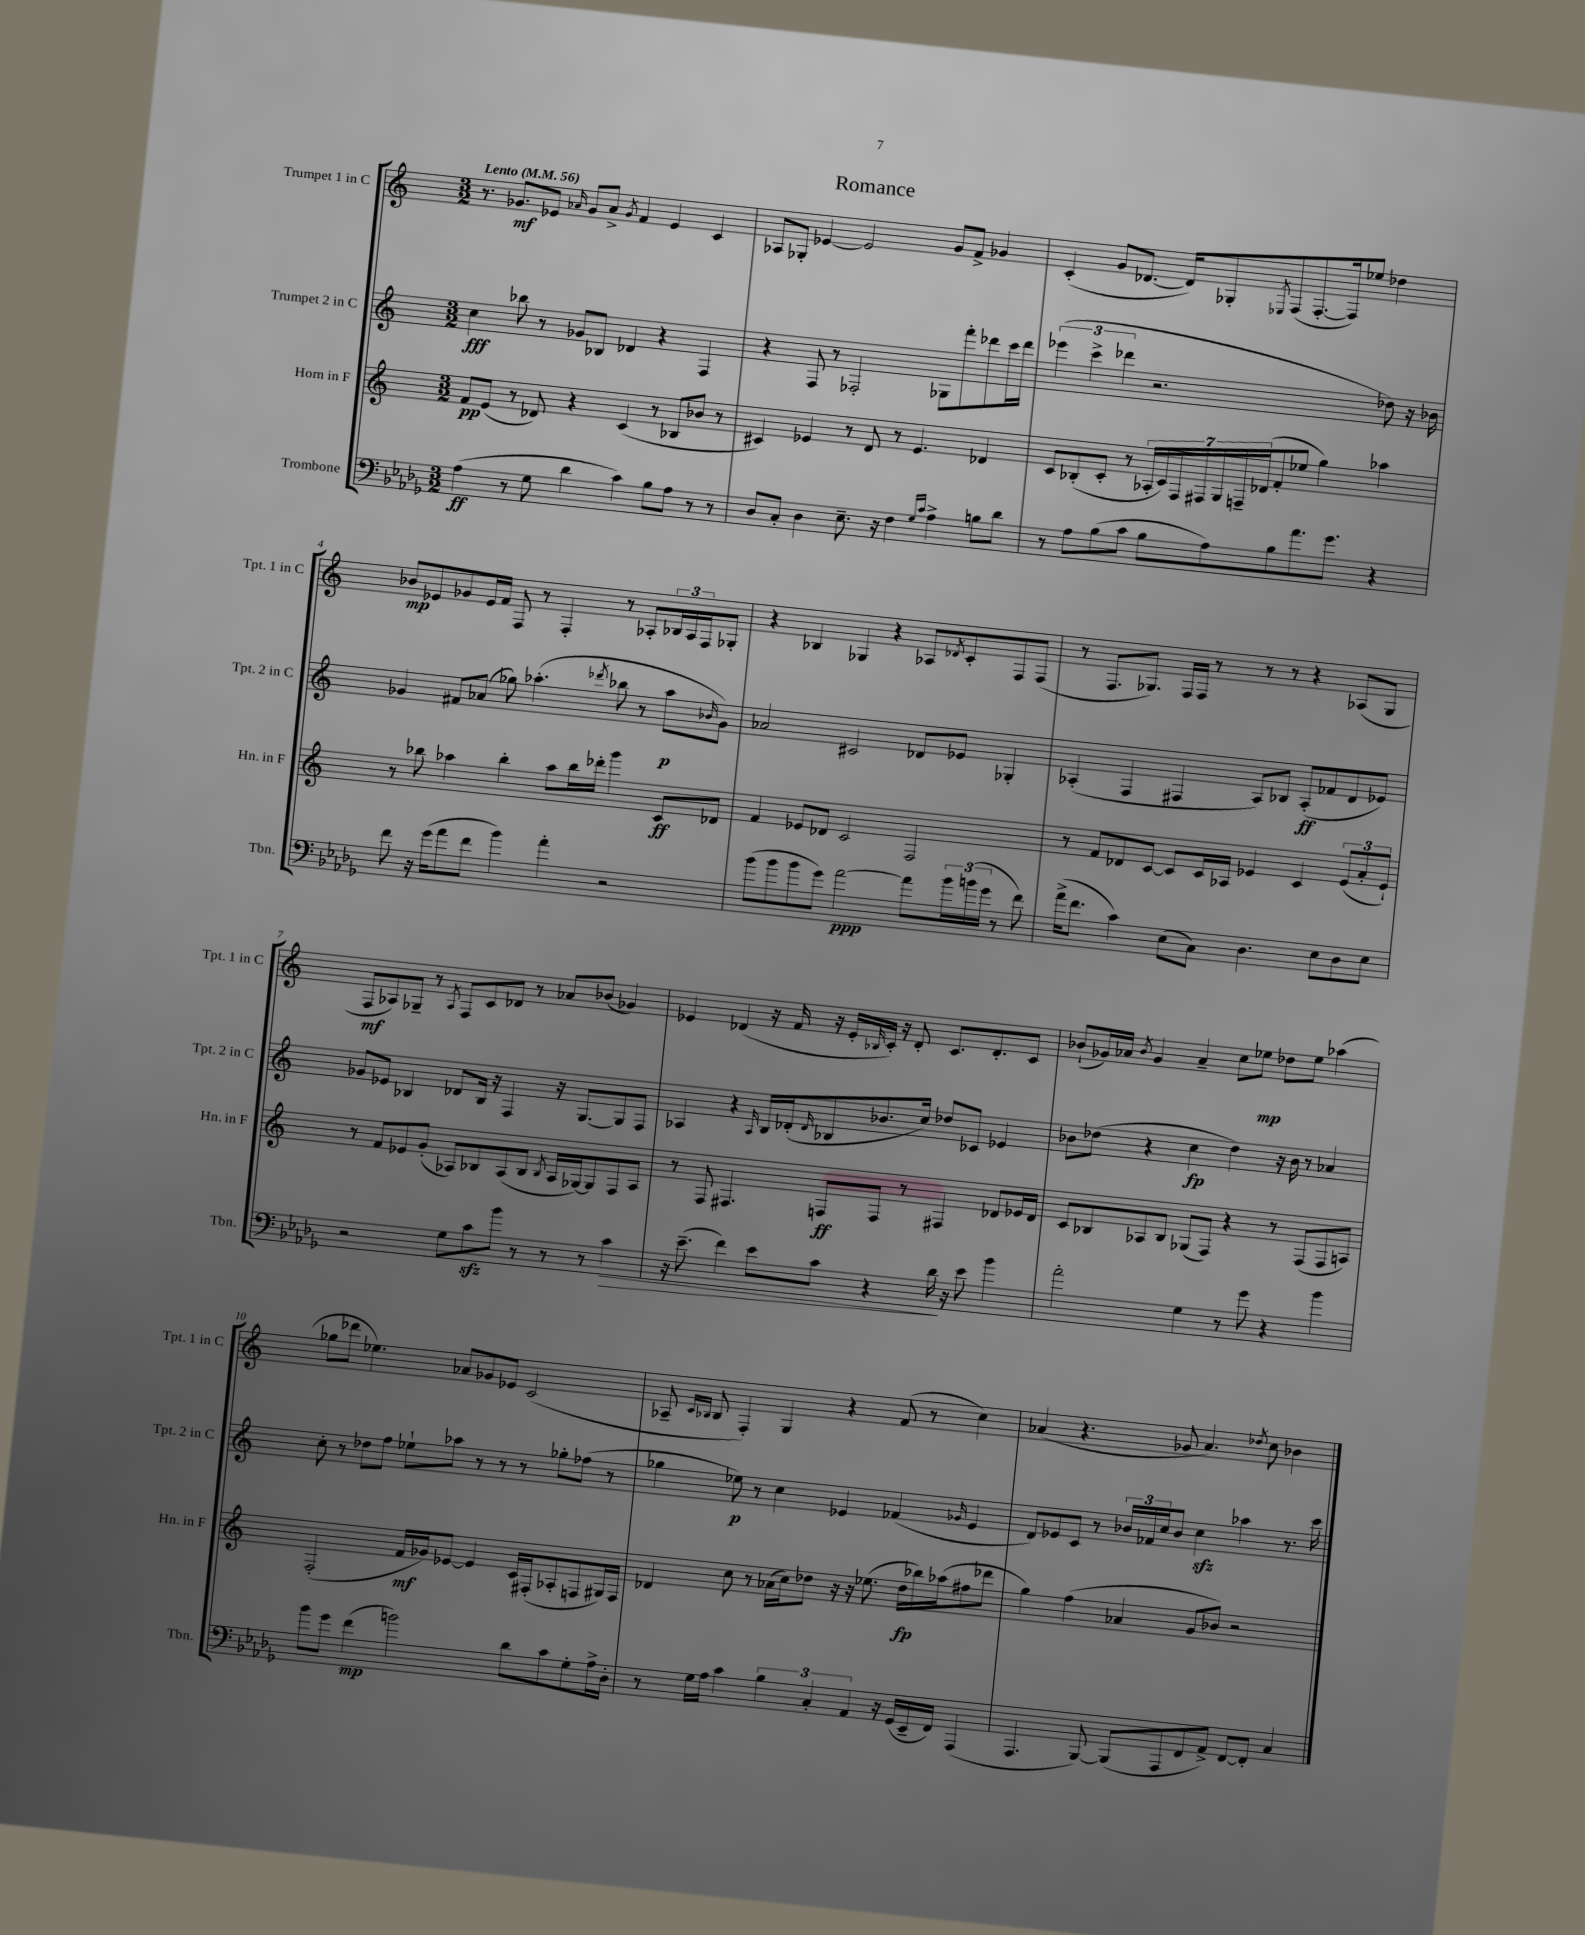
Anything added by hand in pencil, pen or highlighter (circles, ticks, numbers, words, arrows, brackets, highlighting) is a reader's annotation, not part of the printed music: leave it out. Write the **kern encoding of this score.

**kern	**kern	**kern	**kern
*staff4	*staff3	*staff2	*staff1
*clefF4	*clefG2	*clefG2	*clefG2
*k[b-e-a-d-g-]	*k[]	*k[]	*k[]
*M3/2	*M3/2	*M3/2	*M3/2
*MM56	*MM56	*MM56	*MM56
(4A-	8f	4cc	8.r
.	(8e	.	.
.	.	.	8.g-
8r	8r	8bb-	.
8G-	8d-)	8r	8e-
.	.	.	16qqa-
4d-	4r	8g-	8g-
.	.	8B-	8a-^
.	.	.	8qg-
4c)	(4c	4d-	4f
8B-	8r	4r	4e-
8A-	8B-	.	.
8r	8b-	4F	4c
8r	8r	.	.
=	=	=	=
8D-	4c#)	4r	8A-
8C'	.	.	8G-'
4D-	4e-	8F	[4e-
.	.	8r	.
8.E-~	8r	2F-'	2e-]
.	8d	.	.
16r	.	.	.
4F	8r	.	.
.	4.e-	.	.
16qqG-	.	.	.
16qqc	.	.	.
4A-^	.	8G-	8g
.	.	8fff'	8f^
8B	4d-	8ddd-	4g-
8d-	.	16ccc	.
.	.	16ddd-	.
=	=	=	=
8r	8c	(6eee-	(4c'
8A-	(8B-'	.	.
.	.	6ccc^	.
(8B-	8c'	.	8g
.	.	6ddd-	.
8c	8r	.	[8.d-
8B-	28A-'	2.r	.
.	28c)	.	.
.	.	.	16d-])
.	28F	.	.
.	28F#	.	.
8A-)	.	.	8G-'
.	28G	.	.
.	28F~	.	.
.	(28d-	.	.
.	.	.	8qE-
8B-	8f'	.	(8F
8.a-	8ee-	.	[8.F'
.	4gg)	.	.
8.g-	.	.	16F])
.	.	.	8ee-
4r	4aa-	8dd-)	4dd-
.	.	16r	.
.	.	16b-	.
=	=	=	=
8f	8r	4g-	8b-
16r	8bb-	.	8e-
(16g-	.	.	.
8a-	4aa-	8f#	8g-
8f	.	(8a-	16e-
.	.	.	16f
4b-)	4bb-'	8gg-)	8F
.	.	(4.aa-'	8r
4a-'	8aa-	.	4F'
.	16bb-	.	.
.	16ddd-'	.	.
.	.	8qddd-	.
2r	4ggg	8bb-	8r
.	.	8r	8A-'
.	8c	8aa-	24B-
.	.	.	24A-
.	.	.	24F
.	.	16qqb-	.
.	8d-	8g-)	8G-'
=	=	=	=
(8b-	4f	2a-	4r
8b-	.	.	.
8b-	8e-	.	4B-
8g-)	8d-	.	.
[2a-	2c	2c#	4G-
.	.	.	4r
8a-]	2F	8d-	8A-
.	.	.	8qd-
24b-	.	8e-	8c'
(24b	.	.	.
24g-	.	.	.
8r	.	4G-'	8F
8f)	.	.	(8F
=	=	=	=
(16a-^	8r	(4A-'	8r
8.f	.	.	.
.	8f	.	8.F
4c)	8d-	4F	.
.	.	.	8.G-)
.	[8c	.	.
(8E-	8c]	4F#	16F
.	.	.	16F
8C)	16c	.	8r
.	16A-	.	.
4.D-	4e-	8A-)	8r
.	.	8B-	8r
.	4c	(8A-'	4r
8E-	.	8f-	.
8D-	(12e-	8d	(8A-
.	12a'	.	.
8E-	.	8e-)	8G-
.	12e-`)	.	.
=	=	=	=
2r	8r	8g-	8F
.	8f	8e-	8A-)
.	8e-	4B-	8G-~
.	(8g'	.	8r
.	.	.	8qA-
8G-	8A-)	8d-	8F
8c	8B-	16B-	8c
.	.	16r	.
8b-	(8A-	4F	8d-
8r	8B-	.	8r
.	8qB-	.	.
8r	16A-	16r	8a-
.	[16G-)	[8.G	.
8r	8G-]	.	(8b-
4c	8F	8G]	4g-)
.	8A-	8F	.
=	=	=	=
16r	8r	4A-	4e-
(8.e-~	.	.	.
.	8F	.	.
4f)	4.F#	4r	(4d-
.	.	16qqA-	.
8e-	.	16B	16r
.	.	(16d-'	16f
.	.	16qqd-	.
8c	8F	8B-	16r
.	.	.	16e-'
.	.	.	16qqB-
4r	8F	8.b-	16c')
.	.	.	16r
.	8r	.	8d-'
.	.	16cc)	.
16d-	4F#	8dd-	8.c
16r	.	.	.
8e-	.	8c-	.
.	.	.	8.d-'
4b-	8d-	4e-	.
.	16e-	.	8c
.	16d-	.	.
=	=	=	=
2a-'	8c	8b-	(8b-`
.	8B-	(8dd-	16g-)
.	.	.	16a-
.	.	.	8qb-
.	8A-	4r	4g-
.	8B-	.	.
4G-	(8G-	4cc	4a-~
.	8F)	.	.
8r	4r	4dd-)	8cc
8g-	.	.	8ee-
4r	8r	16r	8dd-
.	.	16b-	.
.	(8F	8r	8ee-
4b-	8F	4a-	(4aa-
.	8A)	.	.
=	=	=	=
8b-	(2F'	8cc'	8gg-
8g-	.	8r	8ddd-
(4f	.	8dd-	4.ee-)
.	.	8ff	.
2b)	16f	8ee-`	.
.	16g-)	.	.
.	[8e-	8aa-	8a-
.	4e-]	8r	8g-
.	.	8r	8e-
8d-	16c	8r	(2c
.	(16F#'	.	.
8c	8A-'	8gg-'	.
8G-'	8F	(8ff-	.
16A-^	16G#)	8r	.
16D-'	16F	.	.
=	=	=	=
8r	4d-	4gg-	8A-~
.	.	.	16qqc
.	.	.	16qqB-
16G-	.	.	8B-
16A-	.	.	.
4c	8cc	8ee-)	4F')
.	8r	8r	.
6B-	(16a-	4cc	4G
.	16cc)	.	.
.	8dd-	.	.
6C'	.	.	.
.	16r	4e-	4r
.	16r	.	.
6AA-	.	.	.
.	(8.ee-	.	.
16r	.	(4f-	(8f
(16GG-	16dd-	.	.
16EE-~	16bb-)	.	8r
16FF)	(16aa-	.	.
.	.	16qqg-	.
(4AAA-	8ff#	4e-	4cc)
.	8ddd-	.	.
=	=	=	=
4.AAA-	4gg)	8d)	(4a-
.	.	8e-	.
.	(4ff	8c	4.r
[8BBB-)	.	8r	.
(8BBB-]	4a-	24b-	.
.	.	24f-	.
.	.	24cc	.
8AAA-	.	8b-	8g-
8FF	8g	4cc	4.a-)
8AA-^)	8b-)	.	.
[8FF	2r	4aa-	.
.	.	.	8qdd-
8FF']	.	.	8cc
4C	.	8.r	4b-
.	.	16ccc	.
==	==	==	==
*-	*-	*-	*-
